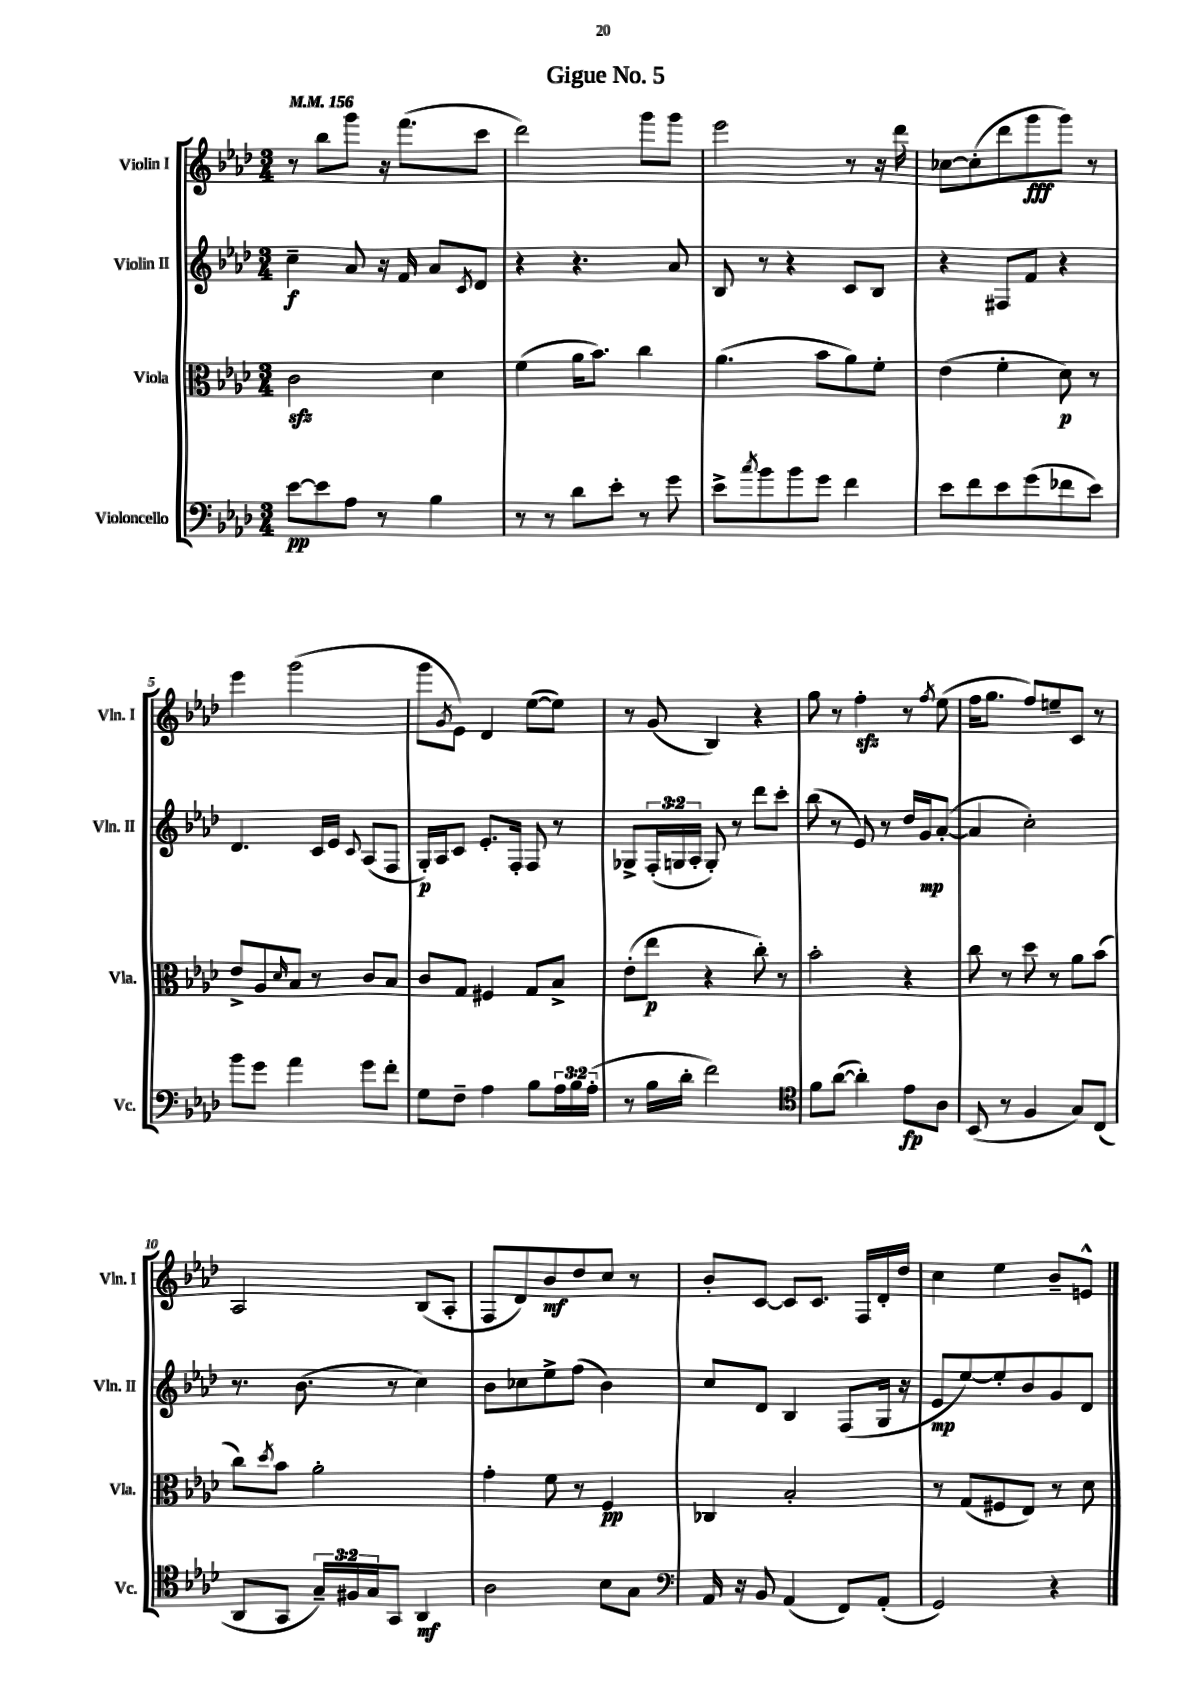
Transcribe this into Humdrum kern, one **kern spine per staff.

**kern	**kern	**kern	**kern
*staff4	*staff3	*staff2	*staff1
*clefF4	*clefC3	*clefG2	*clefG2
*k[b-e-a-d-]	*k[b-e-a-d-]	*k[b-e-a-d-]	*k[b-e-a-d-]
*M3/4	*M3/4	*M3/4	*M3/4
*MM156	*MM156	*MM156	*MM156
[8e-	2c	4cc~	8r
8e-]	.	.	8bb-
8A-	.	8a-	8ggg
8r	.	16r	16r
.	.	16f	(8.fff
4B-	4d-	8a-	.
.	.	8qc	.
.	.	8d-	8ccc
=	=	=	=
8r	(4f	4r	2ddd-)
8r	.	.	.
8d-	16a-	4.r	.
.	8.b-)	.	.
8e-'	.	.	.
8r	4cc	.	8ggg
8g	.	8a-	8ggg
=	=	=	=
8e-^	(4.a-	8B-	2eee-
8qcc	.	.	.
8b-	.	8r	.
8b-	.	4r	.
8g	8b-	.	.
4f	8a-)	8c	8r
.	8f'	8B-	16r
.	.	.	16ddd-
=	=	=	=
8e-	(4e-	4r	[8cc-
8f	.	.	(8cc-']
8e-	4f'	8F#	8ddd-
(8g	.	8f	8ggg
8f-	8d-)	4r	8ggg)
8e-)	8r	.	8r
=	=	=	=
8b-	8e-^	4.d-	4eee-
8g	8A-	.	.
.	16qqd-	.	.
4a-	8B-	.	(2ggg
.	8r	16c	.
.	.	16e-	.
.	.	8qqc	.
8g	8c	(8A-	.
8f'	8B-	8F	.
=	=	=	=
8G	8c	16G')	8ggg
.	.	16A-	.
.	.	.	8qg
8F~	8G	8c	8e-)
4A-	4F#	8.e-'	4d-
.	.	16F'	.
8B-	8G	8F	([8ee-
24A-	8B-^	8r	8ee-])
24B-	.	.	.
(24A-'	.	.	.
=	=	=	=
8r	(8e-'	8G-^	8r
16B-	8ee-	(24F'	(8g
.	.	24G	.
16d-'	.	.	.
.	.	24A-'	.
2f)	4r	8G')	4B-)
.	.	8r	.
.	8cc')	8ddd-	4r
.	8r	8ccc'	.
=	=	=	=
*clefC4	*	*	*
8f	2b-'	(8bb-	8gg
([8a-	.	8r	8r
4a-'])	.	8e-)	4ff'
.	.	8r	.
8e-	4r	16dd-	8r
.	.	16g	.
.	.	.	8qff
8A-	.	([8a-'	(8ee-
=	=	=	=
(8BB-	8cc	4a-]	16ff
.	.	.	8.gg
8r	8r	.	.
4F	8dd-	2cc')	8ff)
.	8r	.	8ee~
8G)	8a-	.	8c
(8C	(8b-	.	8r
=	=	=	=
8AA-	8cc)	8.r	2A-
.	8qdd-	.	.
8GG	8b-	.	.
.	.	(8.b-	.
24G~)	2a-'	.	.
24F#	.	.	.
24G	.	.	.
8GG	.	8r	.
4AA-	.	4cc)	(8B-
.	.	.	8A-'
=	=	=	=
2A-	4g'	8b-	8F
.	.	8cc-	8d-)
.	8f	8ee-^	8b-
.	8r	(8ff	8dd-
8B-	4F	4b-)	8cc
8G	.	.	8r
=	=	=	=
*clefF4	*	*	*
16AA-	4C-	8cc	8b-'
16r	.	.	.
8BB-	.	8d-	[8c
(4AA-	2B-'	4B-	8c]
.	.	.	8.c
8FF)	.	(8F	.
.	.	.	16F
(8AA-'	.	16G	16d-'
.	.	16r	16dd-
=	=	=	=
2GG)	8r	8e-	4cc
.	(8G	[8ee-)	.
.	8F#	8ee-']	4ee-
.	8E-)	8b-	.
4r	8r	8g	8b-~
.	8d-	8d-	8e^^
==	==	==	==
*-	*-	*-	*-
